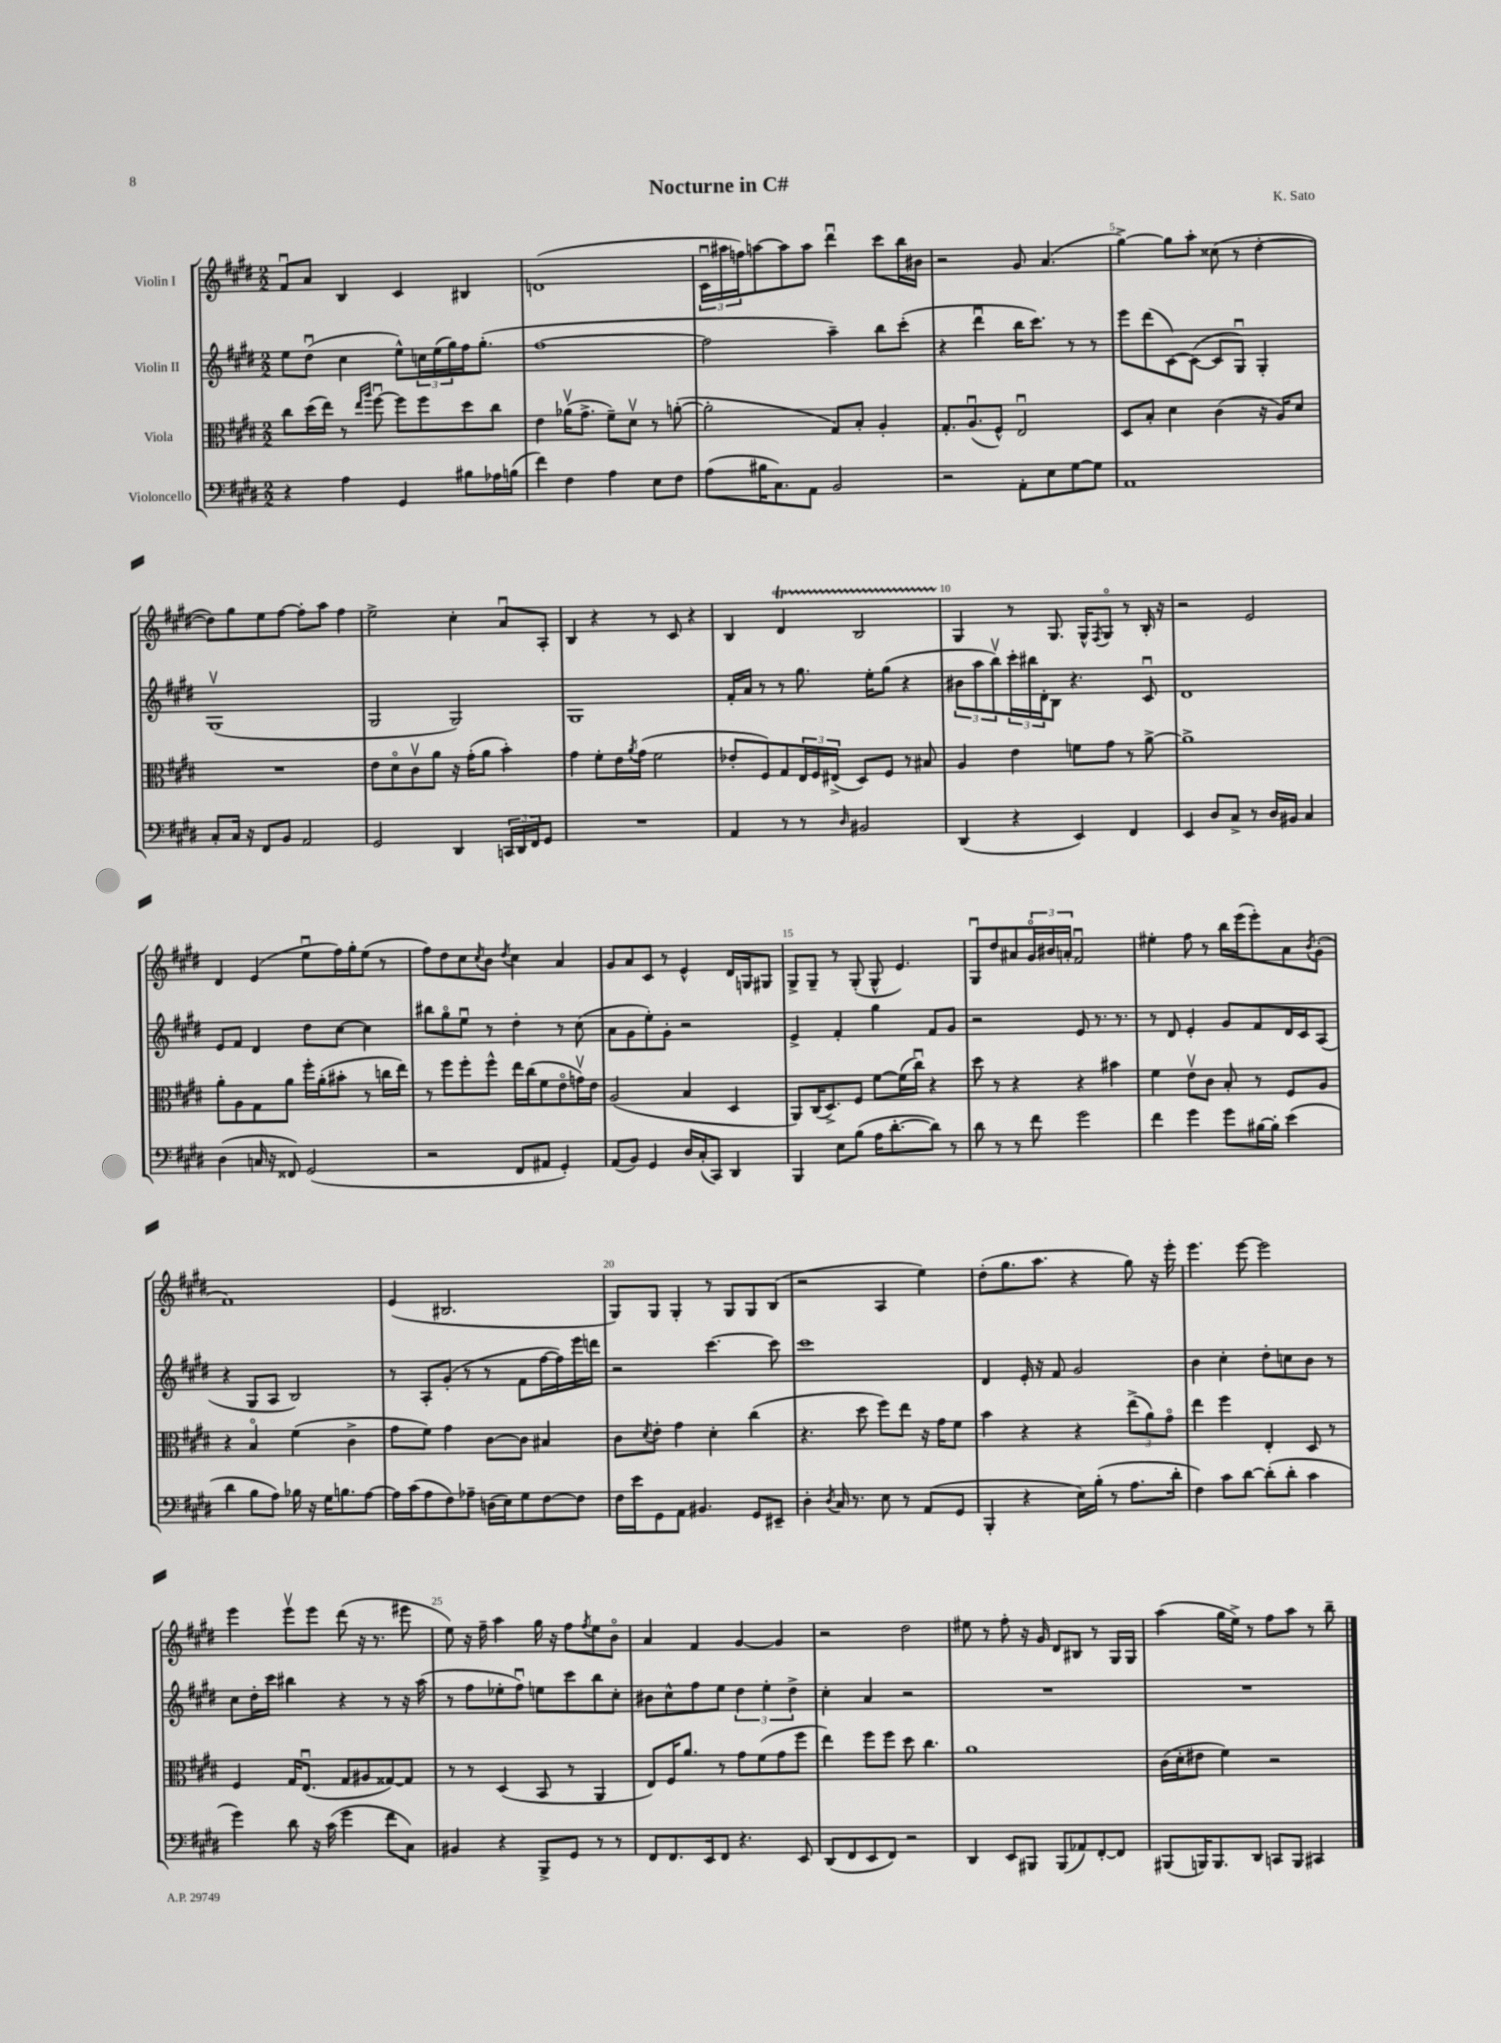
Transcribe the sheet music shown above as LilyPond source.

\header { title = "Nocturne in C#" composer = "K. Sato" }
<<
\new StaffGroup <<
\new Staff = "s0" \with { instrumentName = "Violin I" } {
    \clef treble \key e \major \numericTimeSignature \time 2/2
    fis'8\downbow a'8 b4 cis'4 bis4 |
    d'1( |
    \tuplet 3/2 { cis'16\downbow ais''16 f''16) } a''8~ a''8 a''8 dis'''4\downbow cis'''8 b''16 bis'16 |
    r2 gis'8 a'4.( |
    gis''4~->) gis''8 a''8-. cisis''8( r8 dis''4~-. |
    dis''8) gis''8 e''8 fis''8~ fis''8-. a''8 fis''4 |
    e''2-> cis''4-. a'8\downbow a8-. |
    b4 r4 r8 cis'8 r4 |
    b4 dis'4\startTrillSpan b2 |
    gis4\stopTrillSpan r8 gis8. gis16-^ \acciaccatura { fis8 } gis8\flageolet r8 b16-. r16 |
    r2 e'2 |
    dis'4 e'4( e''8\downbow fis''16) gis''16-. e''8( r8 |
    fis''8) dis''8 cis''8 \acciaccatura { cis''8 } b'8 \acciaccatura { dis''8 } cis''4 a'4 |
    gis'8 a'8 cis'8 r8 e'4-^ dis'16 g16 gis8 |
    gis8-> gis8-- r8 gis8-.( gis8-^ e'4.) |
    gis8\downbow dis''8 ais'8 \tuplet 3/2 { gis'16\flageolet bis'16 a'16-. } fis'2\downbow |
    eis''4-. fis''8 r8 b''16 e'''16( e'''8-.) a'8 \acciaccatura { b'8 } gis'8-.( |
    fis'1) |
    e'4( bis2. |
    gis8) gis8 gis4-. r8 gis8 gis8 b8( |
    r2 a4 e''4) |
    dis''8-.( gis''8. a''8. r4 gis''8) r16 e'''16-. |
    e'''4. e'''8~ e'''2 |
    e'''4 e'''8\upbow e'''8 dis'''8( r16 r8. eis'''8 |
    e''8) r16 fis''16-- a''4 gis''16 r16 fis''8 \acciaccatura { fis''8 } e''8 b'8\flageolet |
    a'4 fis'4 gis'4~ gis'4 |
    r2 dis''2 |
    eis''8 r8 fis''8-. r16 gis'16 dis'8 bis8 r8 gis16 gis16 |
    a''4( gis''16 e''16->) r8 fis''8 a''8 r8 b''8-- \bar "|." |
}
\new Staff = "s1" \with { instrumentName = "Violin II" } {
    \clef treble \key e \major \numericTimeSignature \time 2/2
    e''8 dis''8\downbow( cis''4 e''8-^) \tuplet 3/2 { c''16 e''16( gis''16) } fis''16 gis''8.-.( |
    fis''1~ |
    fis''2 a''4--) b''8 cis'''8-.( |
    r4 dis'''4\downbow b''16 cis'''8.) r8 r8 |
    e'''8 dis'''8( cis'8~) cis'8~( cis'8 gis8\downbow) gis4-. |
    gis1\upbow( |
    gis2 gis2) |
    gis1 |
    fis'16-. a'16 r8 r8 gis''8. e''16-. gis''8( r4 |
    \tuplet 3/2 { bis'8 a''8 b''8\upbow) } \tuplet 3/2 { cis'''16-. bis''16 dis'16-. } b8 r4. cis'8\downbow |
    dis'1 |
    e'8 fis'8 dis'4 dis''8 cis''8~ cis''4 |
    bis''8 gis''8\flageolet e''8\downbow r8 dis''4-. r8 cis''8( |
    a'8 gis'8 e''8-.) gis'8-. r2 |
    e'4-> fis'4-. gis''4 fis'8 gis'8 |
    r2 e'8 r8. r8. |
    r8 dis'8 e'4-. gis'8 fis'8 dis'16 cis'16 a8( |
    r4 gis8 a8 b2) |
    r8 a8-. gis'8-.( r8 r8 fis'8 fis''16~ fis''16) e'''16 d'''16 |
    r2 cis'''4.~ cis'''8 |
    cis'''1 |
    dis'4 e'16-. r16 fis'8 gis'2 |
    b'4 cis''4-. dis''8-. c''8 b'8 r8 |
    cis''8 dis''16-. cis'''16 bis''4 r4 r8 r16 a''16( |
    r8 fis''8 ees''8-. fis''8\downbow) e''8 cis'''8 b''8 cis''8-. |
    bis'8 cis''8-^ fis''8 e''8 \tuplet 3/2 { dis''4 e''4-. dis''4-> } |
    cis''4-. a'4 r2 |
    R1 |
    R1 \bar "|." |
}
\new Staff = "s2" \with { instrumentName = "Viola" } {
    \clef alto \key e \major \numericTimeSignature \time 2/2
    cis''8 dis''16( e''16) r8 \grace { e''16 a''16 } fis''8~\downbow fis''8 fis''8 dis''8 cis''8 |
    e'4 aes'16\upbow( gis'8.-> fis'8--) dis'8\upbow r8 a'8~-.( |
    a'2-. gis8) b8-. a4-. |
    gis8.-. a8.\downbow( fis8-^) e2\downbow |
    dis8 b8-. dis'4 cis'4( r16 a16) dis'8 |
    R1 |
    e'8 dis'8\flageolet cis'8\upbow a'8 r16 gis'16-.( a'8 b'4-.) |
    gis'4 fis'8-. e'16 \acciaccatura { a'8 } gis'16( fis'2 |
    ees'8-. fis8) gis8 \tuplet 3/2 { e16 fis16 eis16->( } dis8) fis8 r8 bis8 |
    a4 e'4 f'8 gis'8 r8 a'8~-> |
    a'1-> |
    a'8-. a8 gis8 a'8 fis''16-. a'16-.( bis'8-. r8 c''16 e''16) |
    r8 fis''8 fis''8-. fis''8-^ e''16 cis''16( fis'8 e'8\flageolet g'16\upbow) e'16 |
    a2( b4 dis4 |
    a,8) cis16( dis8.->) fis8 fis'8~ fis'16( cis''16\downbow) r4 |
    dis''8 r8 r4 r4 bis'4 |
    fis'4 e'8\upbow cis'8 b8-. r8 fis8 a8 |
    r4 b4\flageolet fis'4( cis'4-> |
    gis'8 fis'8) gis'4 cis'8~ cis'8 bis4 |
    cis'8 \acciaccatura { dis'8 } e'8-. gis'4 dis'4-. cis''4( |
    r4. dis''8 fis''8) e''8 r16 gis'16 fis'8 |
    b'4 r4 r4 \tuplet 3/2 { e''8->( a'8) gis'8\flageolet } |
    e''4 fis''4 e4-. dis8 r8 |
    fis4 gis16 e8.\downbow( gis8 ais8 gisis8~) gisis8 |
    r8 r8 dis4( b,8 r8 a,4 |
    e8) fis16 a'8. r8 gis'8 fis'8( gis'8 fis''8 |
    e''4) fis''8 fis''8 dis''8 cis''4. |
    a'1 |
    cis'16( dis'16-. eis'8 fis'4) r2 \bar "|." |
}
\new Staff = "s3" \with { instrumentName = "Violoncello" } {
    \clef bass \key e \major \numericTimeSignature \time 2/2
    r4 a4 gis,4 bis8 aes16 b16( |
    fis'4) fis4 a4 e8 fis8 |
    a8( bis16 cis8.) a,8 b,2 |
    r2 a,8-. e8 gis8~ gis8 |
    a,1 |
    cis8-. cis16 r16 fis,8 b,8 a,2 |
    gis,2 dis,4 \tuplet 3/2 { c,16 dis,16 fis,16 } gis,8 |
    R1 |
    a,4 r8 r8 \grace { dis16 } bis,2 |
    dis,4( r4 e,4) fis,4 |
    e,4 dis8 cis8-> r8 dis16 bis,16 cis4 |
    dis4( c16 r16 fisis,8) gis,2( |
    r2 fis,8 ais,8 gis,4-.) |
    a,8( b,8) gis,4 dis16 cis16-.( cis,8) dis,4 |
    b,,4 e8 b8( a16 dis'8.~-. dis'8) r8 |
    dis'8 r8 r8 fis'8 gis'2 |
    fis'4 gis'4 gis'8 bis16~ bis16-. e'4( |
    dis'4 b8 a8) bes16 r16 gis16 b8. a8~ |
    a16 cis'16( a8 fis8) aes8-- d16( e16) gis8 fis8~ fis8 |
    fis16 e'16 gis,8 a,8 bis,4. gis,8 eis,8-- |
    dis4-. \acciaccatura { dis8 } cis16 r8. e8 r8 a,8( gis,8 |
    b,,4-. r4 e16) b16-.( r8 a8. dis'16-. |
    fis4) cis'8 dis'8~ dis'8-.( dis'8-. cis'4 |
    gis'4) dis'8 r16 cis'16( gis'4 fis'8 cis8) |
    bis,4 r4 b,,8-> gis,8 r8 r8 |
    fis,8 fis,8. e,16 fis,8 r4. e,8 |
    dis,8( fis,8 e,8 fis,8) r2 |
    dis,4 e,8 bis,,8 bis,,8( aes,8) fis,8~-. fis,8 |
    bis,,8( b,,16) b,,8. dis,8 c,8 b,,8 cis,4 \bar "|." |
}
>>
>>
\layout { \context { \Score \override BarNumber.break-visibility = ##(#f #t #t) barNumberVisibility = #(every-nth-bar-number-visible 5) } }
